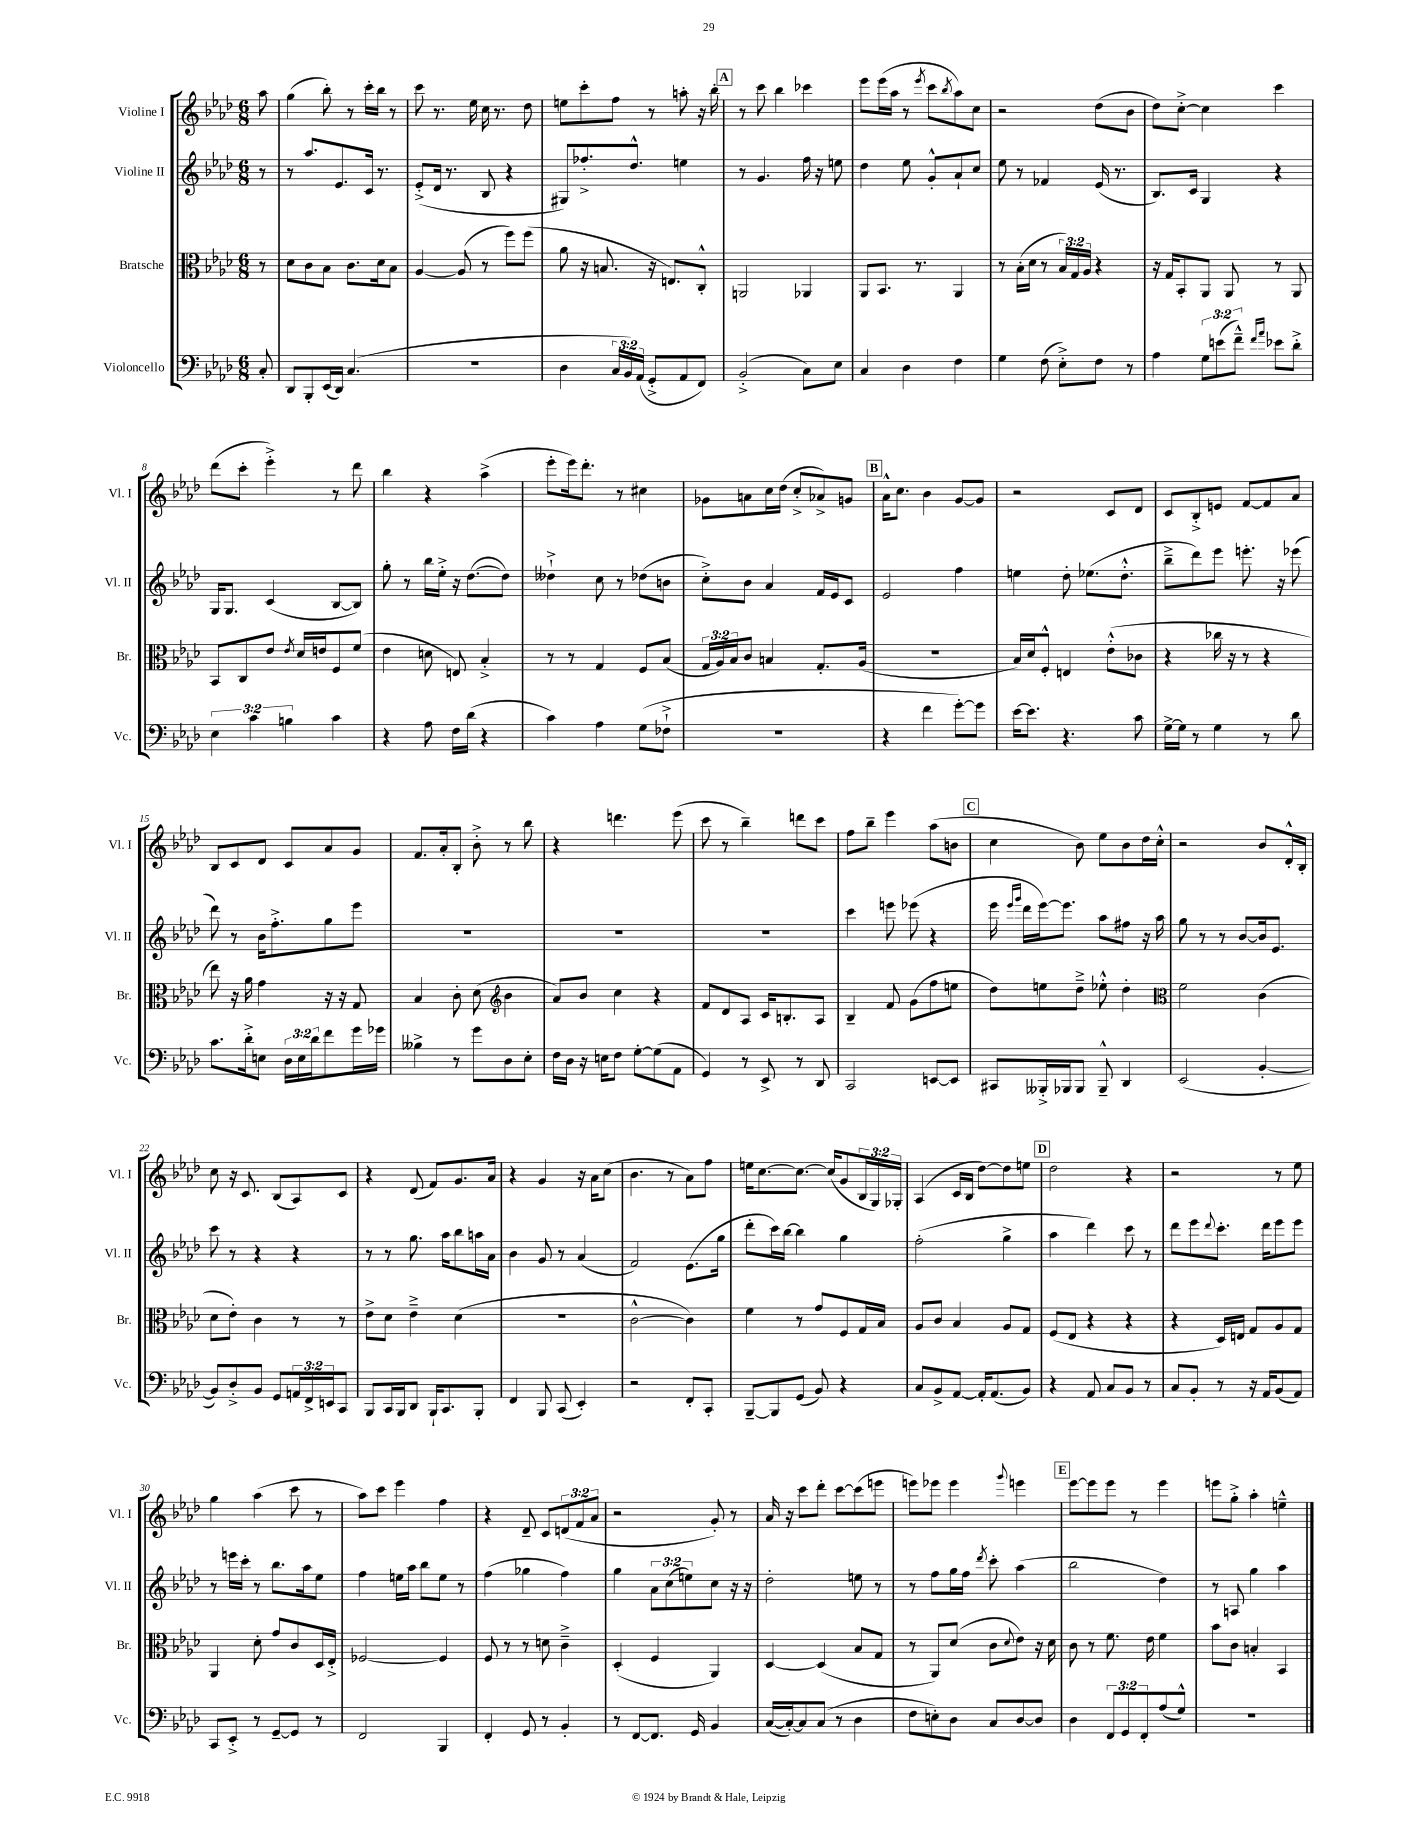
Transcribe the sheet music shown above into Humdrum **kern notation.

**kern	**kern	**kern	**kern
*part4	*part3	*part2	*part1
*staff4	*staff3	*staff2	*staff1
*I"Violoncello	*I"Bratsche	*I"Violine II	*I"Violine I
*I'Vc.	*I'Br.	*I'Vl. II	*I'Vl. I
*clefF4	*clefC3	*clefG2	*clefG2
*k[b-e-a-d-]	*k[b-e-a-d-]	*k[b-e-a-d-]	*k[b-e-a-d-]
*M6/8	*M6/8	*M6/8	*M6/8
=	=	=	=
8C'/	8r	8r	8aa-\
=1	=1	=1	=1
8DD-/L	8d-\L	8r	(4gg\
8BBB-'/	8c\	8.aa-/L	.
(16EE-/L	8B-\J	.	8bb-'\)
16DD-/JJ)	.	8.e-/	.
(4.C/	8.c\L	.	8r
.	.	16c/Jk	16ccc'\LL
.	16d-\k	8.r	16bb-\JJ
.	8B-\J	.	8r
=2	=2	=2	=2
2.r	[4A-/	(8e-'^/L	8ccc\
.	.	16d-/Jk	8.r
.	.	8.r	.
.	(8A-/]	.	.
.	.	.	16ee-\
.	8r	8B-/	16cc\
.	.	.	8.r
.	8ff\L)	4r	.
.	(8ff\J	.	8dd-\
=3	=3	=3	=3
4D-\	8a-\	8G#X/L)	8een\L
.	16r	8.ff-X'^/	8ccc'\
.	8.Bn/	.	.
24C/LL	.	.	8ff\J
24BB-/)	.	.	.
.	.	8.dd-^^/J	.
(24AA-/JJ	.	.	.
8GG'^/L	16r	.	8r
.	8.En/L)	.	.
8AA-/	.	4een\	8aan'\
8FF/J)	8C'^^/J	.	16r
.	.	.	16bb-'\
!!LO:REH:place=s1:t=A
=4	=4	=4	=4
(2BB-'^/	2AAn/	8r	8r
.	.	4.g/	8ccc\
.	.	.	4bb-\
8C\L)	4AA-X/	16ff\	4ccc-X\
.	.	16r	.
8E-\J	.	8een\	.
=5	=5	=5	=5
4C/	8AA-/L	4dd-\	8eee-\L
.	8.BB-/J	.	(16eee-\L
.	.	.	16aa-\JJ
4D-\	.	8ee-\	8r
.	8.r	.	.
.	.	.	8qeee-/
.	.	8g'^^/L	8ccc\L
.	.	.	8qbb-/
4F\	4AA-/	8a-`/	8aa-\)
.	.	8cc/J	8cc\J
=6	=6	=6	=6
4G\	8r	8ee-\	2r
.	(16B-'\LL	8r	.
.	16d-\JJ	.	.
(8F\	8r	4f-X/	.
8E-'^\L)	24B-/LL)	.	.
.	24G/	.	.
.	24A-/JJ	.	.
8F\J	4r	(16e-/	(8dd-\L
.	.	8.r	.
8r	.	.	8b-\J
=7	=7	=7	=7
4A-\	16r	8.B-/L)	8dd-\L)
.	16G/KL	.	.
.	8BB-'/	.	[8cc'^\J
.	.	16c/Jk	.
12G\L	8AA-/J	4G/	4cc\]
(12en\	.	.	.
.	8AA-/	.	.
12f~^^\J)	.	.	.
16qqf/LL	.	.	.
16qqa-/JJ	.	.	.
8e-X\L	8r	4r	4ccc\
8d-'^\J	8AA-/	.	.
!!LO:LB:g=z
=8	=8	=8	=8
6E-\	8BB-/L	16G/KL	(8ddd-\L
.	.	8.G/J	.
.	8C/	.	8ccc'\J
6c\	.	.	.
.	8e-/J	(4c/	4eee-'^\)
6Bn\	.	.	.
.	8qe-/	.	.
.	16d-/LL	.	.
.	16en/J	.	.
4c\	8F/	[8B-/L	8r
.	(8f/J	8B-/J])	8ddd-\
=9	=9	=9	=9
4r	4e-\	8gg'\	4bb-\
.	.	8r	.
8A-\	8dn\	16bb-\LL	4r
.	.	16ee-'^\JJ	.
16F\LL	8En/)	16r	.
(16d-\JJ	.	([8.dd-\L	.
4r	4B-'^/	.	(4aa-^\
.	.	8dd-\J])	.
=10	=10	=10	=10
4c\)	8r	4dd--X`^\	8eee-'\L
.	8r	.	16eee-\k)
.	.	.	8.ddd-'\J
4A-\	4G/	8cc\	.
.	.	8r	8r
(8G\L	8F/L	(8dd-X\L	4cc#X\
8F-X`^\J	(8B-/J	8bn\J	.
=11	=11	=11	=11
2.r	24G/LL	8cc'^\L)	8g-X\L
.	24A-/)	.	.
.	24B-/J	.	.
.	8c/J	8b-\J	8an\
.	4Bn/	4a-/	16cc\L
.	.	.	(16dd-\JJ
.	.	.	8cc'^/L
.	8.G'/L	16f/LL	8a-X^/)
.	.	16e-/J	.
.	.	8c/J	8gn/J
.	(16A-/Jk	.	.
!!LO:REH:place=s1:t=B
=12	=12	=12	=12
4r	2.r	2e-/	16a-^^\KL
.	.	.	8.cc\J
4f\	.	.	4b-\
[8g'\L)	.	4ff\	[8g/L
8g\J]	.	.	8g/J]
=13	=13	=13	=13
[16e-\KL	16B-/LL)	4een\	2r
8.e-\J]	16d-/J	.	.
.	8F'^^/J	.	.
4.r	4En/	8dd-'\	.
.	.	(8.ee-X\L	.
.	(8e-'^^\L	.	8c/L
.	.	8.dd-'^^\J	.
8c\	8c-X\J	.	8d-/J
=14	=14	=14	=14
[16G^\LL	4r	8bb-~^\L	8c/L
16G\JJ]	.	.	.
8r	.	8ddd-\)	8B-'^/
4G\	16cc-X\	8eee-\J	8en/J
.	16r	.	.
.	8r	8.eeen'\	[8f/L
8r	4r	.	8f/]
.	.	16r	.
8d-\	.	(8eee-X\	8a-/J
!!LO:LB:g=z
=15	=15	=15	=15
8.c\L	8ee-\)	8ddd-\)	8B-/L
.	16r	8r	8c/
16d-'^\k	16a-\	.	.
8En\J	4g\	16b-\KL	8d-/J
.	.	8.ff'^\	.
24D-\LL	.	.	8c/L
24E\	.	.	.
24d-\J	.	.	.
8f\	16r	8gg\	8a-/
.	16r	.	.
16g\L	8G/	8eee-\J	8g/J
16g-X\JJ	.	.	.
=16	=16	=16	=16
4B--X^\	4B-/	2.r	8.f/L
.	.	.	16a-'/k
8r	8c'\	.	8B-'/J
8g\L	(8d-\	.	8b-'^\
*	*clefG2	*	*
8D-\	4b-\	.	8r
8E-'\J	.	.	8bb-\
=17	=17	=17	=17
16F\LL	8a-/L)	2.r	4r
16D-\JJ	.	.	.
16r	8b-/J	.	.
16En\KL	.	.	.
8F\J	4cc\	.	4.dddn\
[8G'\L	.	.	.
(8G\]	4r	.	.
8AA-\J	.	.	(8eee-\
=18	=18	=18	=18
4GG/)	8f/L	2.r	8ccc\
.	8d-/	.	8r
8r	8A-/J	.	4bb-~\)
8EE-^/	16c/KL	.	.
.	8.Bn'/	.	.
8r	.	.	8dddn\L
8DD-/	8A-/J	.	8ccc\J
=19	=19	=19	=19
2CC/	4B-~/	4ccc\	8ff\L
.	.	.	8bb-~\J
.	8f/	8eeen\	4eee-\
.	(8g\L	(8eee-X\	.
[8EEn/L	8ff\	4r	(8aa-\L
8EE/J]	8een\J	.	8bn\J
!!LO:REH:place=s1:t=C
=20	=20	=20	=20
8CC#X/L	8dd-\L)	16eee-\	4cc\
.	.	16qqeee-/LL	.
.	.	16qqggg/JJ	.
.	.	16ddd-\LL	.
16BBB--X'^/L	8een\	[16eee-\J)	.
16BBB-X/J	.	8.eee-\J]	.
8BBB-/J	8dd-~^\J	.	8b-\)
8BBB-~^^/	8ee-X'^^\	8aa-\L	8ee-\L
4DD-/	4dd-'\	8ff#X\J	8b-\
.	.	16r	16dd-\L
.	.	16aa-\	16cc'^^\JJ
=21	=21	=21	=21
*	*clefC3	*	*
(2EE-/	2f\	8gg\	2r
.	.	8r	.
.	.	8r	.
.	.	[8b-/L	.
[4BB-'/	(4c\	16b-/k]	8b-/L
.	.	8.e-/J	.
.	.	.	16d-'^^/L
.	.	.	16B-'/JJ
!!LO:LB:g=z
=22	=22	=22	=22
8BB-/L])	8d-\L	8ccc\	8cc\
8D-'^/	8e-'\J)	8r	16r
.	.	.	8.c/
8BB-/J	4c\	4r	.
8GG/L	.	.	(8B-/L
24AAn/L	8r	4r	8A-/)
24FF^/	.	.	.
24EEn/J	.	.	.
8CC/J	8r	.	8c/J
=23	=23	=23	=23
8BBB-/L	8e-^\L	8r	4r
16CC/L	8d-\J	8r	.
16BBB-/J	.	.	.
8DD-/J	4e-~^\	8.gg\	(8d-/
16BBB-`/KL	.	.	8f/L)
8.CC/	.	16aa-\KL	.
.	(4d-\	8bb-\	8.g/
8BBB-'/J	.	16aan\L	.
.	.	16a-\JJ	16a-/Jk
=24	=24	=24	=24
4FF/	2.r	4b-\	4r
8BBB-/	.	8g/	4g/
(8CC/	.	8r	.
4EE-'/)	.	(4a-/	16r
.	.	.	16a-\KL
.	.	.	(8cc\J
=25	=25	=25	=25
2r	[2c^^\	2f/)	4.b-\
.	.	.	8r
8FF'/L	4c\])	(8.e-\L	8a-\L)
8CC'/J	.	.	8ff\J
.	.	16gg\Jk	.
=26	=26	=26	=26
[8BBB-~/L	4f\	8ddd-'\L	16een\KL
.	.	.	[8.cc\
8BBB-/]	.	16ccc\L)	.
.	.	[16bb-\JJ	.
(8GG/J	8r	4bb-\]	8.cc\J_
8BB-/)	8g/L	.	.
.	.	.	(16cc/KL]
4r	8F/	4gg\	8g/
.	16G/L	.	24B-/L
.	.	.	24G/)
.	16B-/JJ	.	.
.	.	.	24G-X'/JJ
=27	=27	=27	=27
8C/L	8A-/L	(2ff'\	(4A-/
8BB-^/	8c/J	.	.
[8AA-/J	4B-/	.	16c/LL
.	.	.	16B-/JJ
16AA-'/KL]	.	.	[8dd-\L)
(8.AA-/	.	.	.
.	8A-/L	4gg^\	8dd-\]
8BB-/J)	8G/J	.	8een\J
!!LO:REH:place=s1:t=D
=28	=28	=28	=28
4r	(8F/L	4aa-\	2dd-\
.	8E-/J	.	.
8AA-/	4r	4ddd-\)	.
8C/L	.	.	.
8BB-/J	4r	8ccc\	4r
8r	.	8r	.
=29	=29	=29	=29
8C/L	4r	8ddd-\L	2r
8BB-'/J	.	8eee-\	.
.	.	8qqddd-/	.
8r	16D-/LL)	8.ccc'\J	.
.	16En/JJ	.	.
16r	8G/L	.	.
16AA-/KL	.	16ddd-\KL	.
(8BB-/	8A-/	8eee-\	8r
8AA-/J)	8G/J	8eee-\J	8ee-\
!!LO:LB:g=z
=30	=30	=30	=30
8CC/L	4AA-/	8r	4gg\
8EE-'^/J	.	16eeen\LL	.
.	.	16ccc'\JJ	.
8r	8d-'\	8r	(4aa-\
[8GG~/L	8g/L	8.bb-\L	.
8GG/J]	8c/	.	8ccc\
.	.	16aa-\k	.
8r	16D-/L	8ee-\J	8r
.	16E-'^/JJ	.	.
=31	=31	=31	=31
2FF/	[2F-X/	4ff\	8aa-\L)
.	.	.	8ccc\J
.	.	16een\LL	4eee-\
.	.	16aa-\JJ	.
.	.	8bb-\L	.
4BBB-/	4F-/]	8ee\J	4ff\
.	.	8r	.
=32	=32	=32	=32
4FF'/	8F/	(4ff\	4r
.	8r	.	.
8GG/	8r	4gg-X\	8d-~/
8r	8dn\	.	8c/L
4BB-'/	4c~^\	4ff\)	(12dn/
.	.	.	12f/
.	.	.	12a-/J
=33	=33	=33	=33
8r	(4D-'/	4gg\	2r
[8FF/L	.	.	.
8.FF/J]	4F/	12a-\L	.
.	.	(12cc\	.
.	.	12een\)	.
16GG/	.	.	.
4BB-/	4AA-/)	8cc\J	8g'/)
.	.	16r	8r
.	.	16r	.
=34	=34	=34	=34
([16C/LL	[4D-/	2dd-'\	16a-/
16C'/J_)	.	.	16r
8C/]	.	.	8ccc\L
(8C/J	(4D-/]	.	8ddd-'\J
8r	.	.	[8ccc\L
4D-\	8B-/L	8een\	(8ccc\]
.	8G/J	8r	8eeen\J
=35	=35	=35	=35
8F\L	8r	8r	8eeen\L)
8En'\)	8AA-/L)	8ff\L	8eee-X\J
8D-\J	(8d-/J	16gg\L	4eee-\
.	.	16ff\JJ	.
.	.	8qddd-/	.
8C/L	8c\L	8ccc'\	.
.	8qqd-/	.	8qqggg/
[8D-/	8e-\J)	(4aa-\	4eeen\
8D-/J]	16r	.	.
.	16d-\	.	.
!!LO:REH:place=s1:t=E
=36	=36	=36	=36
4D-\	8c\	2bb-\	[8eee-\L
.	8r	.	8eee-\]
12FF/L	8.f\	.	8eee-\J
12GG/	.	.	.
.	.	.	8r
12FF'/	.	.	.
.	16e-\	.	.
(8A-/	4f\	4dd-\)	4eee-\
8G^^/J)	.	.	.
=37	=37	=37	=37
2.r	8b-\L	8r	8eeen\L
.	8c\J	8An/	8gg'^\J
.	4Bn'/	4gg\	4aa-'\
.	4BB-/	4aa-\	4een~^^\
==	==	==	==
*-	*-	*-	*-
